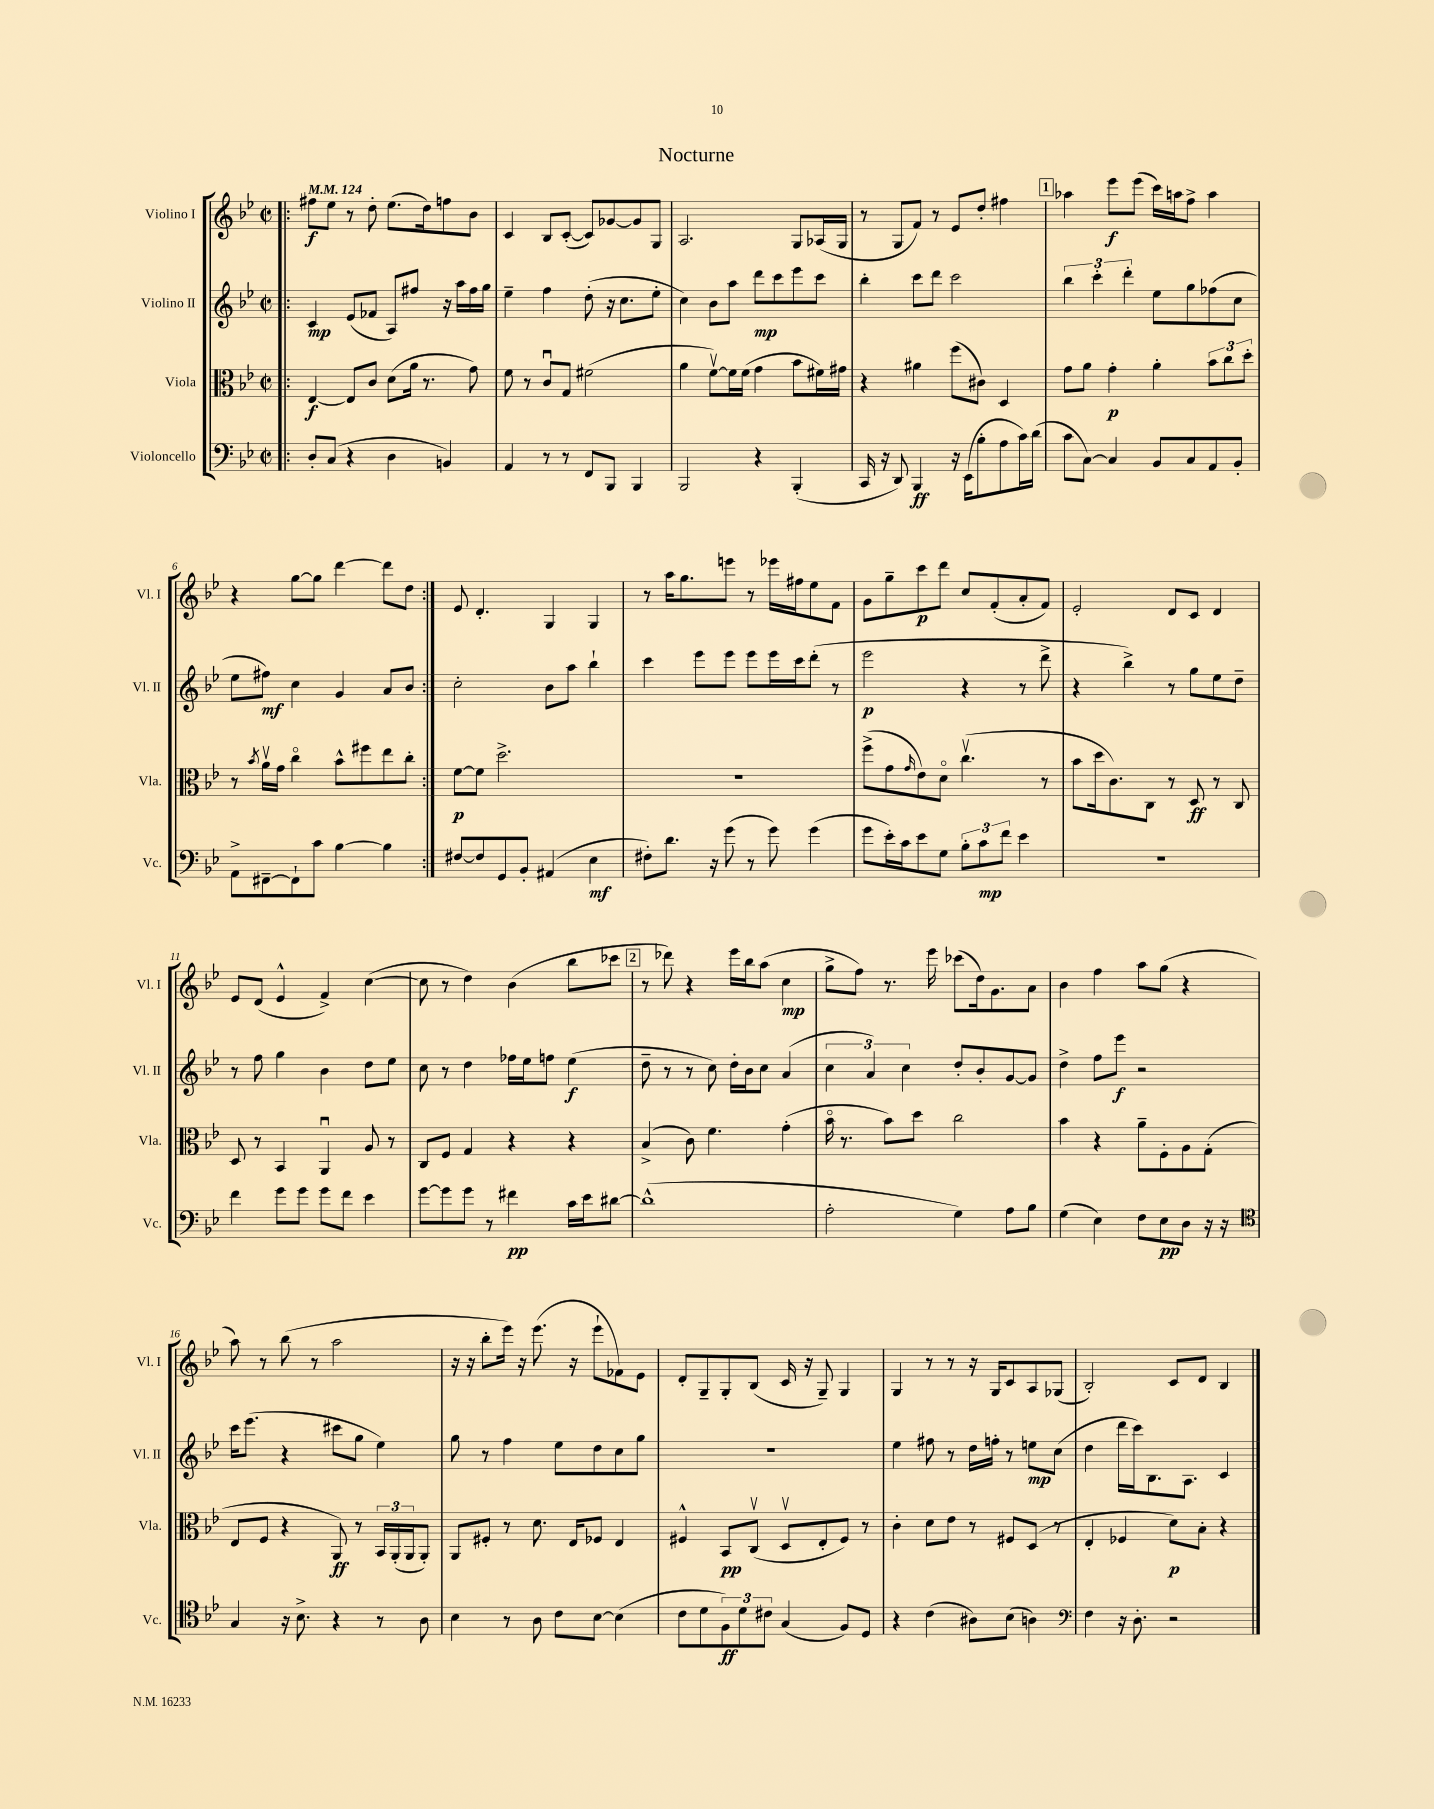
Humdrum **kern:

**kern	**dynam	**kern	**dynam	**kern	**dynam	**kern	**dynam
*part4	*part4	*part3	*part3	*part2	*part2	*part1	*part1
*staff4	*staff4	*staff3	*staff3	*staff2	*staff2	*staff1	*staff1
*I"Violoncello	*	*I"Viola	*	*I"Violino II	*	*I"Violino I	*
*I'Vc.	*	*I'Vla.	*	*I'Vl. II	*	*I'Vl. I	*
*clefF4	*	*clefC3	*	*clefG2	*	*clefG2	*
*k[b-e-]	*	*k[b-e-]	*	*k[b-e-]	*	*k[b-e-]	*
*M2/2	*	*M2/2	*	*M2/2	*	*M2/2	*
*met(c|)	*	*met(c|)	*	*met(c|)	*	*met(c|)	*
*MM124	*	*MM124	*	*MM124	*	*MM124	*
=1!|:	=1!|:	=1!|:	=1!|:	=1!|:	=1!|:	=1!|:	=1!|:
8D'/L	.	[4E-/	f	4c/	mp	8ff#X\L	f
(8C/J	.	.	.	.	.	8ee-\J	.
4r	.	8E-/L]	.	(8e-/L	.	8r	.
.	.	8c/J	.	8f-X/J	.	8dd'\	.
4D\	.	(8d\L	.	8A/L)	.	(8.ee-\L	.
.	.	16a\Jk	.	8ff#X/J	.	.	.
.	.	8.r	.	.	.	16dd\k)	.
4BBn/)	.	.	.	16r	.	8ffn\	.
.	.	.	.	16aa\LL	.	.	.
.	.	8g\)	.	16ff#\	.	8b-\J	.
.	.	.	.	16gg\JJ	.	.	.
=2	=2	=2	=2	=2	=2	=2	=2
4AA/	.	8f\	.	4ee-~\	.	4c/	.
.	.	8r	.	.	.	.	.
8r	.	8cu/L	.	4ff\	.	8B-/L	.
8r	.	8G/J	.	.	.	([8c'/J	.
8FF/L	.	(2f#X\	.	(8dd'\	.	8c/L])	.
8BBB-/J	.	.	.	16r	.	[8g-X/	.
.	.	.	.	8.cc\L	.	.	.
4BBB-/	.	.	.	.	.	8g-/]	.
.	.	.	.	8ee-'\J	.	8G/J	.
=3	=3	=3	=3	=3	=3	=3	=3
2BBB-/	.	4a\	.	4cc\)	.	2.A/	.
.	.	[8fv\L)	.	8b-\L	.	.	.
.	.	16f\L]	.	8aa\J	.	.	.
.	.	(16f\JJ	.	.	.	.	.
4r	.	4g\	.	8ddd\L	mp	.	.
.	.	.	.	8ccc\	.	.	.
(4BBB-'/	.	8b-\L	.	8eee-\	.	8G/L	.
.	.	16f#X\L)	.	8ccc\J	.	(16A-X/L	.
.	.	16g#X\JJ	.	.	.	16G/JJ	.
=4	=4	=4	=4	=4	=4	=4	=4
16CC/	.	4r	.	4bb-'\	.	8r	.
16r	.	.	.	.	.	.	.
8DD/)	.	.	.	.	.	8G/L	.
4BBB-/	ff	4a#X\	.	8ccc\L	.	8f/J)	.
.	.	.	.	8ddd\J	.	8r	.
16r	.	(8ff\L	.	2ccc\	.	8e-/L	.
(16EE-\KL	.	.	.	.	.	.	.
8B-'\	.	8c#X\J)	.	.	.	8dd'/J	.
8A\	.	4D/	.	.	.	4ff#X\	.
16c\L)	.	.	.	.	.	.	.
(16d\JJ	.	.	.	.	.	.	.
!!LO:REH:place=s1:t=1
=5	=5	=5	=5	=5	=5	=5	=5
8c\L	.	8g\L	.	6bb-\	.	4aa-X\	.
[8C\J)	.	8a\J	.	.	.	.	.
.	.	.	.	6ccc'\	.	.	.
4C/]	.	4g'\	p	.	.	8eee-\L	f
.	.	.	.	6ddd'\	.	.	.
.	.	.	.	.	.	(8eee-\J	.
8BB-/L	.	4a'\	.	8ee-\L	.	16ccc\LL)	.
.	.	.	.	.	.	16aan\J	.
8C/	.	.	.	8gg\	.	8ff^\J	.
8AA/	.	12b-\L	.	(8ff-X\	.	4aa\	.
.	.	12cc\	.	.	.	.	.
8BB-'/J	.	.	.	8cc\J	.	.	.
.	.	12dd'\J	.	.	.	.	.
!!LO:LB:g=z
=6	=6	=6	=6	=6	=6	=6	=6
8AA^\L	.	8r	.	8ee-\L	.	4r	.
.	.	8qb-/	.	.	.	.	.
[8FF#X~\	.	16av\LL	.	8ff#X\J)	mf	.	.
.	.	16g\JJ	.	.	.	.	.
8FF#`\]	.	4cc\	.	4cc\	.	[8gg\L	.
8c\J	.	.	.	.	.	8gg\J]	.
[4B-\	.	8b-^^\L	.	4g/	.	[4ddd\	.
.	.	8ff#X\	.	.	.	.	.
4B-\]	.	8ee-\	.	8a/L	.	8ddd\L]	.
.	.	8cc'\J	.	8b-/J	.	8dd\J	.
=7:|!	=7:|!	=7:|!	=7:|!	=7:|!	=7:|!	=7:|!	=7:|!
[8F#X/L	.	[8f\L	p	2cc'\	.	8e-/	.
8F#/]	.	8f\J]	.	.	.	4.d'/	.
8GG/	.	2.dd^\	.	.	.	.	.
8BB-'/J	.	.	.	.	.	.	.
(4AA#X/	.	.	.	8b-\L	.	4G/	.
.	.	.	.	8aa\J	.	.	.
4E-\	mf	.	.	4bb-`\	.	4G/	.
=8	=8	=8	=8	=8	=8	=8	=8
8F#X'\L)	.	1r	.	4ccc\	.	8r	.
8.d\J	.	.	.	.	.	16aa\KL	.
.	.	.	.	.	.	8.gg\	.
.	.	.	.	8eee-\L	.	.	.
16r	.	.	.	.	.	.	.
(8g\	.	.	.	8eee-\J	.	8eeen\J	.
8r	.	.	.	8eee-\L	.	8r	.
8g\)	.	.	.	16eee-\L	.	16eee-X\LL	.
.	.	.	.	16ccc\J	.	16ff#X\J	.
(4g\	.	.	.	(8ddd'\J	.	8ee-\	.
.	.	.	.	8r	.	8f\J	.
=9	=9	=9	=9	=9	=9	=9	=9
8g\L	.	(8ff^\L	.	2eee-\	p	8g\L	.
16e-'\L)	.	8g\	.	.	.	8gg~\	.
16c\J	.	.	.	.	.	.	.
.	.	16qqg/	.	.	.	.	.
8e-\	.	8e-\)	.	.	.	8ccc\	p
8G\J	.	8d\J	.	.	.	8ddd\J	.
12B-'\L	.	(4.ccv\	.	4r	.	8cc/L	.
12c\	mp	.	.	.	.	.	.
.	.	.	.	.	.	(8f'/	.
12f\J	.	.	.	.	.	.	.
4e-\	.	.	.	8r	.	8a'/	.
.	.	8r	.	8ddd^\	.	8f/J)	.
=10	=10	=10	=10	=10	=10	=10	=10
1r	.	8b-\L	.	4r	.	2e-'/	.
.	.	16dd\k	.	.	.	.	.
.	.	8.c\)	.	.	.	.	.
.	.	.	.	4bb-^\)	.	.	.
.	.	8C\J	.	.	.	.	.
.	.	8r	.	8r	.	8d/L	.
.	.	8D/	ff	8gg\L	.	8c/J	.
.	.	8r	.	8ee-\	.	4d/	.
.	.	8C/	.	8dd~\J	.	.	.
!!LO:LB:g=z
=11	=11	=11	=11	=11	=11	=11	=11
4f\	.	8D/	.	8r	.	8e-/L	.
.	.	8r	.	8ff\	.	(8d/J	.
8g\L	.	4BB-/	.	4gg\	.	4e-^^/	.
8g\J	.	.	.	.	.	.	.
8g\L	.	4AAu/	.	4b-\	.	4f^/)	.
8f\J	.	.	.	.	.	.	.
4e-\	.	8A/	.	8dd\L	.	([4cc\	.
.	.	8r	.	8ee-\J	.	.	.
=12	=12	=12	=12	=12	=12	=12	=12
[8g\L	.	8C/L	.	8cc\	.	8cc\]	.
8g\]	.	8F/J	.	8r	.	8r	.
8g\J	.	4G/	.	4dd\	.	4dd\)	.
8r	.	.	.	.	.	.	.
4f#X\	pp	4r	.	16ff-X\LL	.	(4b-\	.
.	.	.	.	16ee-\J	.	.	.
.	.	.	.	8ffn\J	.	.	.
16c\LL	.	4r	.	(4ee-\	f	8bb-\L	.
16e-\J	.	.	.	.	.	.	.
[8d#X\J	.	.	.	.	.	8ccc-X\J	.
!!LO:REH:place=s1:t=2
=13	=13	=13	=13	=13	=13	=13	=13
(1d#^^]	.	(4B-^/	.	8dd~\	.	8r	.
.	.	.	.	8r	.	8ddd-X\)	.
.	.	8c\)	.	8r	.	4r	.
.	.	4.f\	.	8cc\)	.	.	.
.	.	.	.	16dd'\LL	.	16eee-\LL	.
.	.	.	.	16b-\J	.	16bb-\J	.
.	.	.	.	8cc\J	.	(8aa\J	.
.	.	(4g'\	.	(4a/	.	4cc\	mp
=14	=14	=14	=14	=14	=14	=14	=14
2A'\	.	16b-\	.	6cc\	.	8gg^\L	.
.	.	8.r	.	.	.	.	.
.	.	.	.	.	.	8ff\J)	.
.	.	.	.	6a/)	.	.	.
.	.	8b-\L)	.	.	.	8.r	.
.	.	.	.	6cc\	.	.	.
.	.	8dd\J	.	.	.	.	.
.	.	.	.	.	.	16eee-\	.
4G\)	.	2cc\	.	8dd'/L	.	(8ccc-X\L	.
.	.	.	.	8b-'/	.	16dd\k)	.
.	.	.	.	.	.	8.g\	.
8A\L	.	.	.	[8g/	.	.	.
8B-\J	.	.	.	8g/J]	.	8a\J	.
=15	=15	=15	=15	=15	=15	=15	=15
(4G\	.	4b-\	.	4dd^\	.	4b-\	.
4E-\)	.	4r	.	8ff\L	.	4ff\	.
.	.	.	.	8eee-\J	f	.	.
8F\L	.	8a~\L	.	2r	.	8aa\L	.
8E-\	pp	8F'\	.	.	.	(8gg\J	.
8D\J	.	8A\	.	.	.	4r	.
16r	.	(8G'\J	.	.	.	.	.
16r	.	.	.	.	.	.	.
!!LO:LB:g=z
=16	=16	=16	=16	=16	=16	=16	=16
*clefC4	*	*	*	*	*	*	*
4G/	.	8E-/L	.	16ccc\KL	.	8aa\)	.
.	.	.	.	(8.eee-\J	.	.	.
.	.	8F/J	.	.	.	8r	.
16r	.	4r	.	4r	.	(8bb-\	.
8.B-^\	.	.	.	.	.	.	.
.	.	.	.	.	.	8r	.
4r	.	8AA/)	ff	8ccc#X\L	.	2aa\	.
.	.	8r	.	8gg\J	.	.	.
8r	.	24BB-/LL	.	4ee-\)	.	.	.
.	.	(24AA'/	.	.	.	.	.
.	.	24AA/J	.	.	.	.	.
8A\	.	8AA'/J)	.	.	.	.	.
=17	=17	=17	=17	=17	=17	=17	=17
4B-\	.	8AA/L	.	8gg\	.	16r	.
.	.	.	.	.	.	16r	.
.	.	8F#X'/J	.	8r	.	8bb-'\L	.
8r	.	8r	.	4ff\	.	16eee-\Jk)	.
.	.	.	.	.	.	16r	.
8A\	.	8.d\	.	.	.	(8.eee-\	.
8c\L	.	.	.	8ee-\L	.	.	.
.	.	16E-/KL	.	.	.	16r	.
[8B-\J	.	8F-X/J	.	8dd\	.	8eee-`\L	.
(4B-\]	.	4E-/	.	8cc\	.	8f-X\)	.
.	.	.	.	8gg\J	.	8e-\J	.
=18	=18	=18	=18	=18	=18	=18	=18
8c\L	.	4F#X^^/	.	1r	.	8d'/L	.
8d\	.	.	.	.	.	8G~/	.
12F\)	ff	8BB-/L	pp	.	.	8G'/	.
12d\	.	.	.	.	.	.	.
.	.	(8Cv/J	.	.	.	(8B-/J	.
12c#X\J	.	.	.	.	.	.	.
(4G/	.	8Dv/L	.	.	.	16c/	.
.	.	.	.	.	.	16r	.
.	.	8E-'/	.	.	.	8G~/)	.
8F/L)	.	8F#/J)	.	.	.	4G/	.
8D/J	.	8r	.	.	.	.	.
=19	=19	=19	=19	=19	=19	=19	=19
4r	.	4c'\	.	4ee-\	.	4G/	.
(4c\	.	8d\L	.	8ff#X\	.	8r	.
.	.	8e-\J	.	8r	.	8r	.
8A#X\L)	.	8r	.	16dd\LL	.	16r	.
.	.	.	.	16ffn'\JJ	.	16G/KL	.
(8B-\J	.	8F#X/L	.	8r	.	8c/	.
4An\)	.	(8D/J	.	8een\L	mp	8A/	.
.	.	8r	.	(8cc\J	.	(8G-X/J	.
=20	=20	=20	=20	=20	=20	=20	=20
*clefF4	*	*	*	*	*	*	*
4F\	.	4E-'/	.	4dd\	.	2B-'/)	.
16r	.	4F-X/	.	16ddd\LL	.	.	.
8.D'\	.	.	.	16ccc\J)	.	.	.
.	.	.	.	8.B-\	.	.	.
2r	.	8d\L)	p	.	.	8c/L	.
.	.	.	.	8.A\J	.	.	.
.	.	8B-'\J	.	.	.	8d/J	.
.	.	4r	.	4c/	.	4B-/	.
==	==	==	==	==	==	==	==
*-	*-	*-	*-	*-	*-	*-	*-
